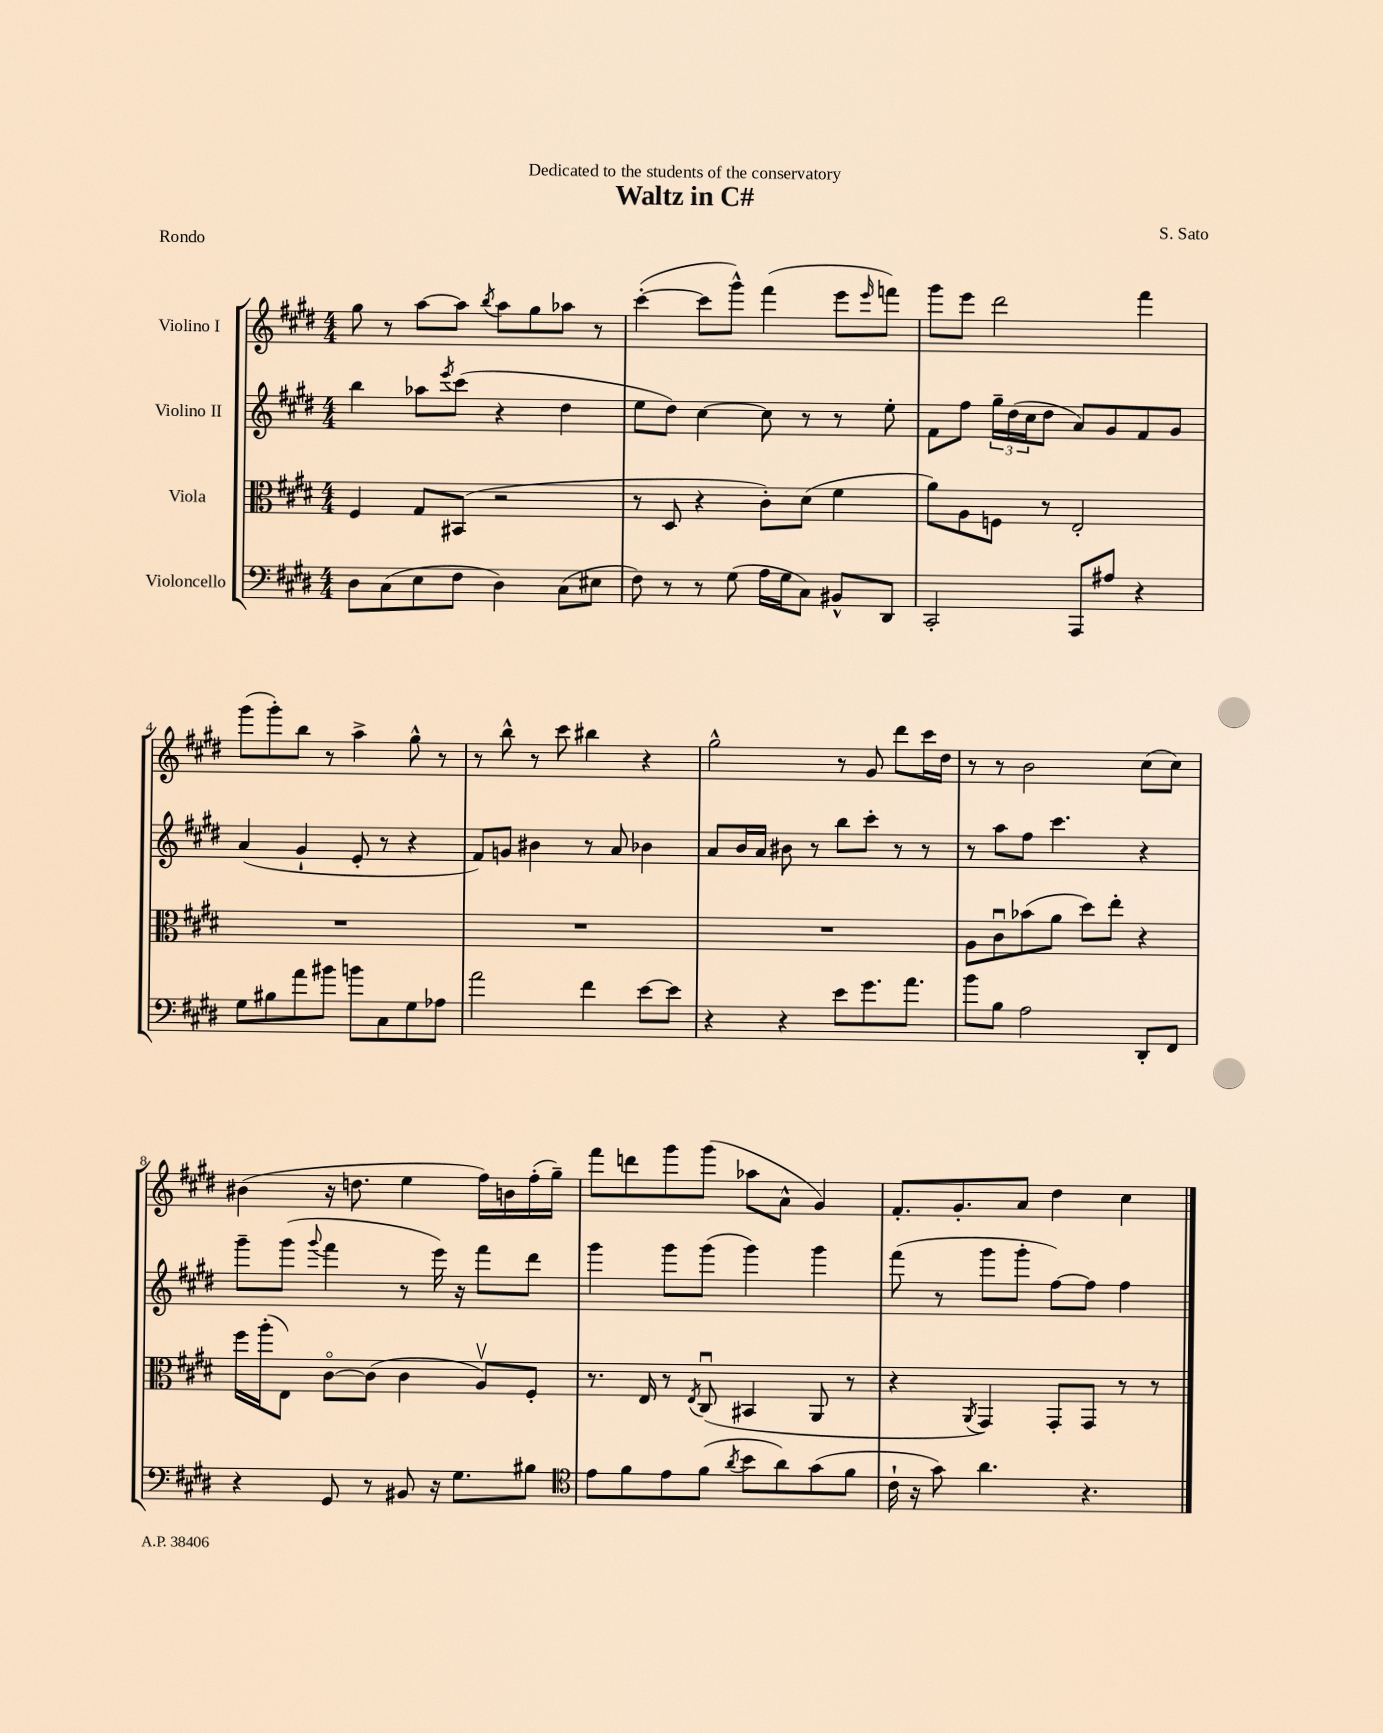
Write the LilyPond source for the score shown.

\header { title = "Waltz in C#" composer = "S. Sato" dedication = "Dedicated to the students of the conservatory" piece = "Rondo" }
<<
\new StaffGroup <<
\new Staff = "s0" \with { instrumentName = "Violino I" } {
    \clef treble \key e \major \numericTimeSignature \time 4/4
    gis''8 r8 a''8~ a''8 \acciaccatura { b''8 } a''8 gis''8 aes''8 r8 |
    cis'''4~-.( cis'''8 gis'''8-^) fis'''4( e'''8 \grace { e'''16 } f'''8) |
    gis'''8 e'''8 dis'''2 fis'''4 |
    gis'''8( gis'''8-.) b''8 r8 a''4-> gis''8-^ r8 |
    r8 b''8-^ r8 cis'''8 bis''4 r4 |
    gis''2-^ r8 gis'8 dis'''8 cis'''16 dis''16 |
    r8 r8 b'2 cis''8( cis''8) |
    bis'4( r16 d''8. e''4 fis''16) b'16 fis''16-.( gis''16--) |
    fis'''8 d'''8 gis'''8 gis'''8( aes''8 a'8-^ gis'4) |
    fis'8.-. gis'8.-. a'8 dis''4 cis''4 \bar "|." |
}
\new Staff = "s1" \with { instrumentName = "Violino II" } {
    \clef treble \key e \major \numericTimeSignature \time 4/4
    b''4 aes''8 \acciaccatura { e'''8 } cis'''8( r4 dis''4 |
    e''8 dis''8) cis''4~ cis''8 r8 r8 e''8-. |
    fis'8 fis''8 \tuplet 3/2 { gis''16-- dis''16( cis''16 } dis''8 a'8) gis'8 fis'8 gis'8 |
    a'4( gis'4-! e'8-. r8 r4 |
    fis'8) g'8 bis'4 r8 a'8 bes'4 |
    a'8 b'16 a'16 bis'8 r8 b''8 cis'''8-. r8 r8 |
    r8 a''8 fis''8 cis'''4. r4 |
    gis'''8-- gis'''8( \appoggiatura { gis'''8 } fis'''4 r8 e'''16) r16 fis'''8 dis'''8 |
    gis'''4 gis'''8 gis'''8( gis'''4) gis'''4 |
    fis'''8( r8 gis'''8 gis'''8-. fis''8~) fis''8 fis''4 \bar "|." |
}
\new Staff = "s2" \with { instrumentName = "Viola" } {
    \clef alto \key e \major \numericTimeSignature \time 4/4
    fis4 gis8 bis,8( r2 |
    r8 dis8 r4 cis'8-.) dis'8( fis'4 |
    a'8) a8 f8 r8 e2-. |
    R1 |
    R1 |
    R1 |
    a8 cis'8\downbow bes'8( a'8 dis''8) e''8-. r4 |
    fis''16 a''16-.( e8) cis'8~\flageolet cis'8( cis'4 a8\upbow) fis8-. |
    r8. e16 r8 \acciaccatura { e8 } cis8\downbow( bis,4 a,8 r8 |
    r4 \acciaccatura { a,8 } gis,4) gis,8-. gis,8 r8 r8 \bar "|." |
}
\new Staff = "s3" \with { instrumentName = "Violoncello" } {
    \clef bass \key e \major \numericTimeSignature \time 4/4
    dis8 cis8( e8 fis8 dis4) cis8( eis8 |
    fis8) r8 r8 gis8( a16 gis16 cis8) bis,8-^ dis,8 |
    cis,2-. a,,8 ais8 r4 |
    gis8 bis8 a'8 bis'8 b'8 cis8 gis8 aes8 |
    a'2 fis'4 e'8~ e'8 |
    r4 r4 e'8 gis'8. a'8. |
    b'8 b8 a2 dis,8-. fis,8 |
    r4 gis,8 r8 bis,8 r16 gis8. bis8 |
    \clef tenor e'8 fis'8 e'8 fis'8( \acciaccatura { a'8 } b'8 a'8) gis'8( fis'8 |
    cis'16-! r16 gis'8) a'4. r4. \bar "|." |
}
>>
>>
